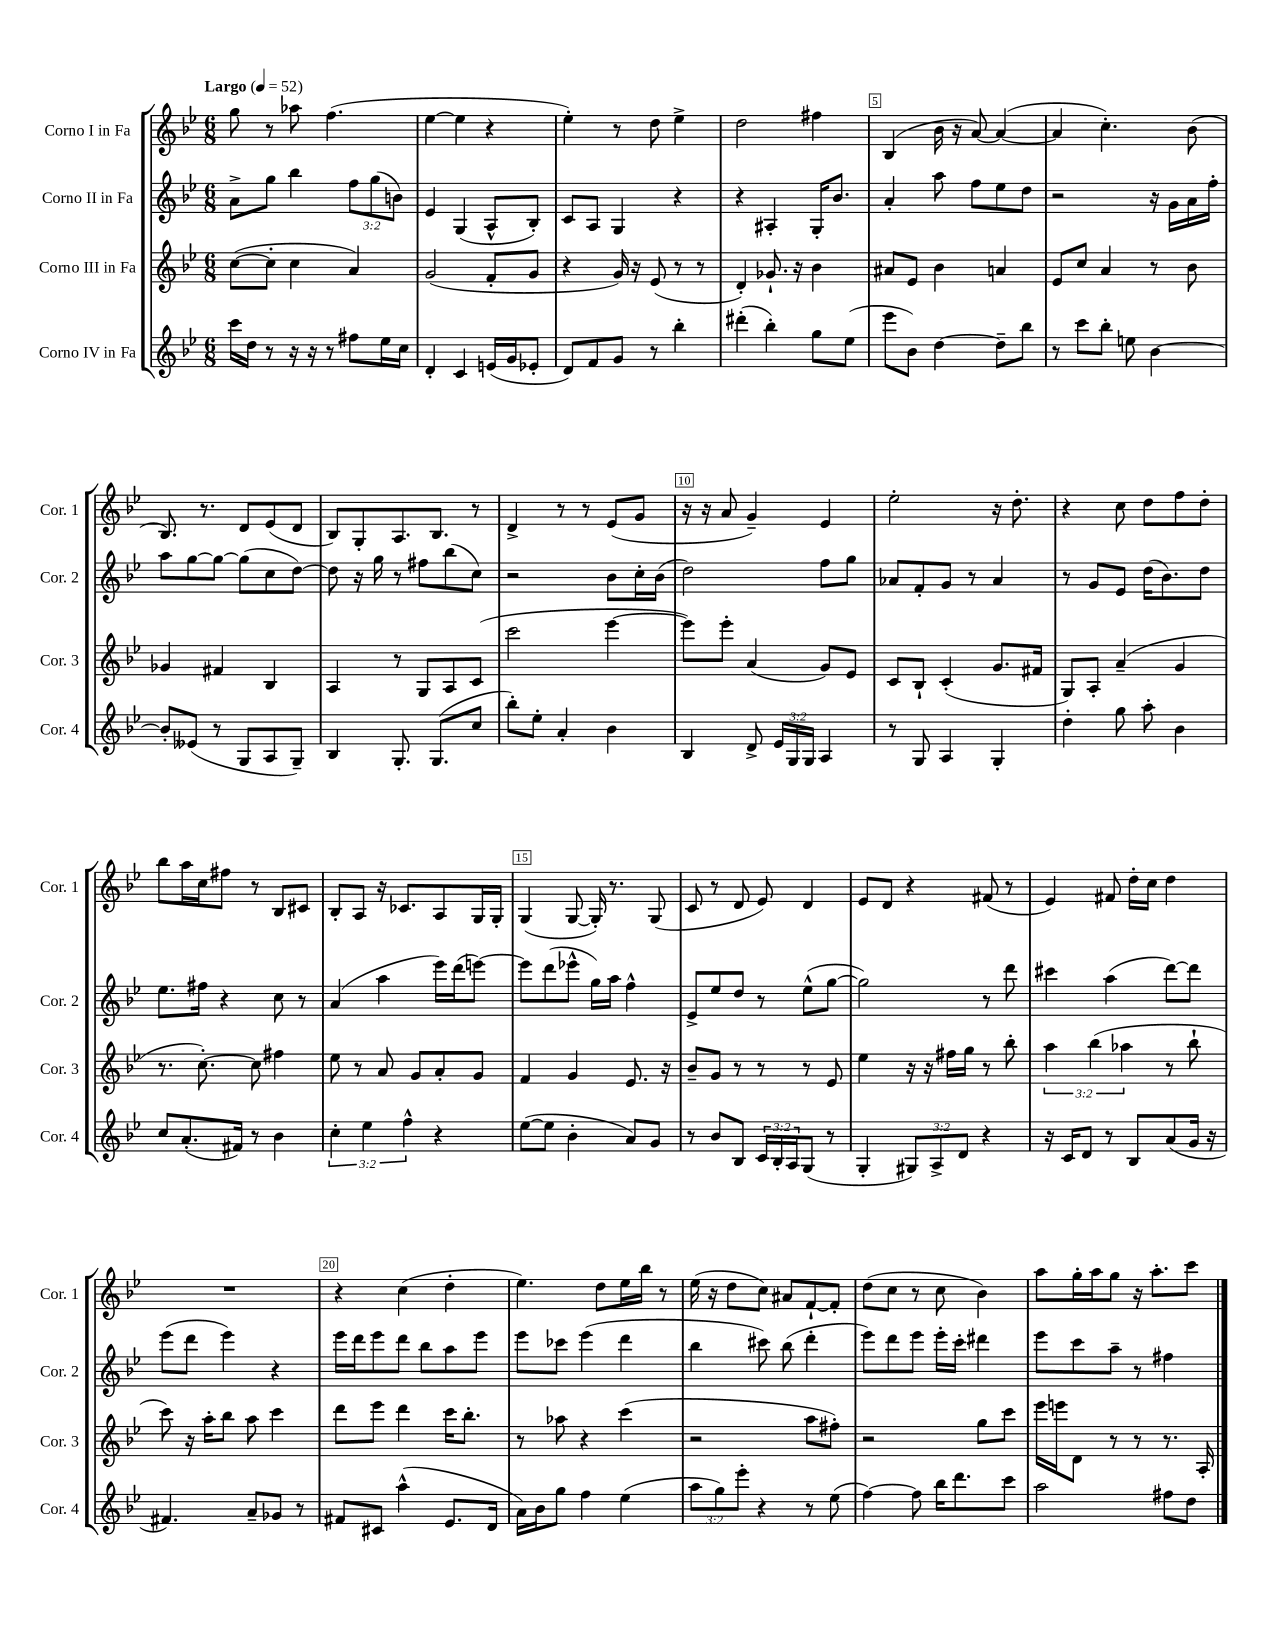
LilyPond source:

<<
\new StaffGroup <<
\new Staff = "s0" \with { instrumentName = "Corno I in Fa" shortInstrumentName = "Cor. 1" } {
    \clef treble \key bes \major \numericTimeSignature \time 6/8 \tempo "Largo" 4 = 52
    g''8 r8 aes''8 f''4.( |
    ees''4~ ees''4 r4 |
    ees''4-.) r8 d''8 ees''4-> |
    d''2 fis''4 |
    bes4( bes'16 r16 a'8~) a'4~( |
    a'4 c''4.-.) bes'8( |
    bes8.) r8. d'8 ees'8( d'8 |
    bes8) g8-. a8. bes8. r8 |
    d'4-> r8 r8 ees'8( g'8 |
    r16 r16 a'8 g'4--) ees'4 |
    ees''2-. r16 d''8.-. |
    r4 c''8 d''8 f''8 d''8-. |
    bes''8 a''16 c''16 fis''8 r8 bes8 cis'8 |
    bes8-. a8 r16 ces'8. a8 g16 g16-. |
    g4( g8~ g16-.) r8. g8( |
    c'8 r8 d'8 ees'8) d'4 |
    ees'8 d'8 r4 fis'8( r8 |
    ees'4) fis'8 d''16-. c''16 d''4 |
    R2. |
    r4 c''4( d''4-. |
    ees''4.) d''8 ees''16 bes''16 r8 |
    ees''16( r16 d''8 c''8) ais'8 f'8~-! f'8-. |
    d''8( c''8 r8 c''8 bes'4) |
    a''8 g''16-. a''16 g''8 r16 a''8.-. c'''8 \bar "|." |
}
\new Staff = "s1" \with { instrumentName = "Corno II in Fa" shortInstrumentName = "Cor. 2" } {
    \clef treble \key bes \major \numericTimeSignature \time 6/8 \override Staff.TupletNumber.text = #tuplet-number::calc-fraction-text
    a'8-> g''8 bes''4 \tuplet 3/2 { f''8 g''8( b'8) } |
    ees'4 g4( a8-^ bes8-.) |
    c'8 a8 g4 r4 |
    r4 ais4-. g16-. bes'8. |
    a'4-. a''8 f''8 ees''8 d''8 |
    r2 r16 g'16 a'16 f''16-. |
    a''8 g''8~ g''8~ g''8( c''8 d''8~) |
    d''8 r16 g''16 r8 fis''8 bes''8( c''8) |
    r2 bes'8 c''16-. bes'16( |
    d''2) f''8 g''8 |
    aes'8 f'8-. g'8 r8 aes'4 |
    r8 g'8 ees'8 d''16( bes'8.) d''8 |
    ees''8. fis''16 r4 c''8 r8 |
    a'4( a''4 ees'''16) d'''16( e'''8~) |
    e'''8 d'''8( ees'''8-^ g''16) a''16 f''4-^ |
    ees'8-> ees''8 d''8 r8 ees''8-^( g''8~ |
    g''2) r8 d'''8 |
    cis'''4 a''4( d'''8~) d'''8 |
    ees'''8( d'''8 ees'''4) r4 |
    ees'''16 d'''16 ees'''8 d'''8 bes''8 a''8 ees'''8 |
    ees'''8 ces'''8 ees'''4( d'''4 |
    bes''4 cis'''8) bes''8( d'''4-. |
    ees'''8) d'''8 ees'''8 ees'''16-. c'''16-. dis'''4 |
    ees'''8 c'''8 a''8-- r8 fis''4 \bar "|." |
}
\new Staff = "s2" \with { instrumentName = "Corno III in Fa" shortInstrumentName = "Cor. 3" } {
    \clef treble \key bes \major \numericTimeSignature \time 6/8 \override Staff.TupletNumber.text = #tuplet-number::calc-fraction-text
    c''8~( c''8-. c''4 a'4) |
    g'2( f'8-. g'8 |
    r4 g'16) r16 ees'8( r8 r8 |
    d'4-.) ges'8.-! r16 bes'4 |
    ais'8 ees'8 bes'4 a'4 |
    ees'8 c''8 a'4 r8 bes'8 |
    ges'4 fis'4 bes4 |
    a4 r8 g8 a8 c'8( |
    c'''2 ees'''4~ |
    ees'''8) ees'''8-. a'4( g'8) ees'8 |
    c'8 bes8-! c'4-.( g'8. fis'16 |
    g8) a8-. a'4--( g'4 |
    r8. c''8.~-.) c''8 fis''4 |
    ees''8 r8 a'8 g'8 a'8-. g'8 |
    f'4 g'4 ees'8. r16 |
    bes'8-- g'8 r8 r8 r8 ees'8 |
    ees''4 r16 r16 fis''16 g''16 r8 bes''8-. |
    \tuplet 3/2 { a''4 bes''4( aes''4 } r8 bes''8-! |
    c'''8) r16 a''16-. bes''8 a''8 c'''4 |
    d'''8 ees'''8 d'''4 c'''16 bes''8.-. |
    r8 aes''8 r4 c'''4( |
    r2 a''8 fis''8-.) |
    r2 g''8 c'''8 |
    ees'''16 e'''16 d'8 r8 r8 r8. a16-. \bar "|." |
}
\new Staff = "s3" \with { instrumentName = "Corno IV in Fa" shortInstrumentName = "Cor. 4" } {
    \clef treble \key bes \major \numericTimeSignature \time 6/8 \override Staff.TupletNumber.text = #tuplet-number::calc-fraction-text
    c'''16 d''16 r8 r16 r16 r8 fis''8 ees''16 c''16 |
    d'4-. c'4 e'16( g'16 ees'8-. |
    d'8) f'8 g'8 r8 bes''4-. |
    dis'''4-.( bes''4-.) g''8 ees''8( |
    ees'''8 bes'8) d''4~ d''8-- bes''8 |
    r8 c'''8 bes''8-. e''8 bes'4~ |
    bes'8-. eeses'8( r8 g8 a8 g8--) |
    bes4 g8.-. g8.( c''8 |
    bes''8-.) ees''8-. a'4-. bes'4 |
    bes4 d'8-> \tuplet 3/2 { ees'16 g16 g16 } a4 |
    r8 g8 a4 g4-. |
    d''4-. g''8 a''8-. bes'4 |
    c''8 a'8.-.( fis'16) r8 bes'4 |
    \tuplet 3/2 { c''4-. ees''4 f''4-^ } r4 |
    ees''8~( ees''8 bes'4-. a'8) g'8 |
    r8 bes'8 bes8 \tuplet 3/2 { c'16 bes16-. a16 } g8( r8 |
    g4-. \tuplet 3/2 { gis8) a8-> d'8 } r4 |
    r16 c'16 d'8 r8 bes8 a'8( g'16 r16 |
    fis'4.) a'8-- ges'8 r8 |
    fis'8 cis'8 a''4-^( ees'8. d'16 |
    a'16) bes'16 g''8 f''4 ees''4( |
    \tuplet 3/2 { a''8 g''8) ees'''8-. } r4 r8 ees''8( |
    f''4~) f''8 bes''16 d'''8. c'''8 |
    a''2 fis''8 d''8 \bar "|." |
}
>>
>>
\layout { \context { \Score \override BarNumber.break-visibility = ##(#f #t #t) barNumberVisibility = #(every-nth-bar-number-visible 5) \override BarNumber.stencil = #(make-stencil-boxer 0.1 0.3 ly:text-interface::print) } }
